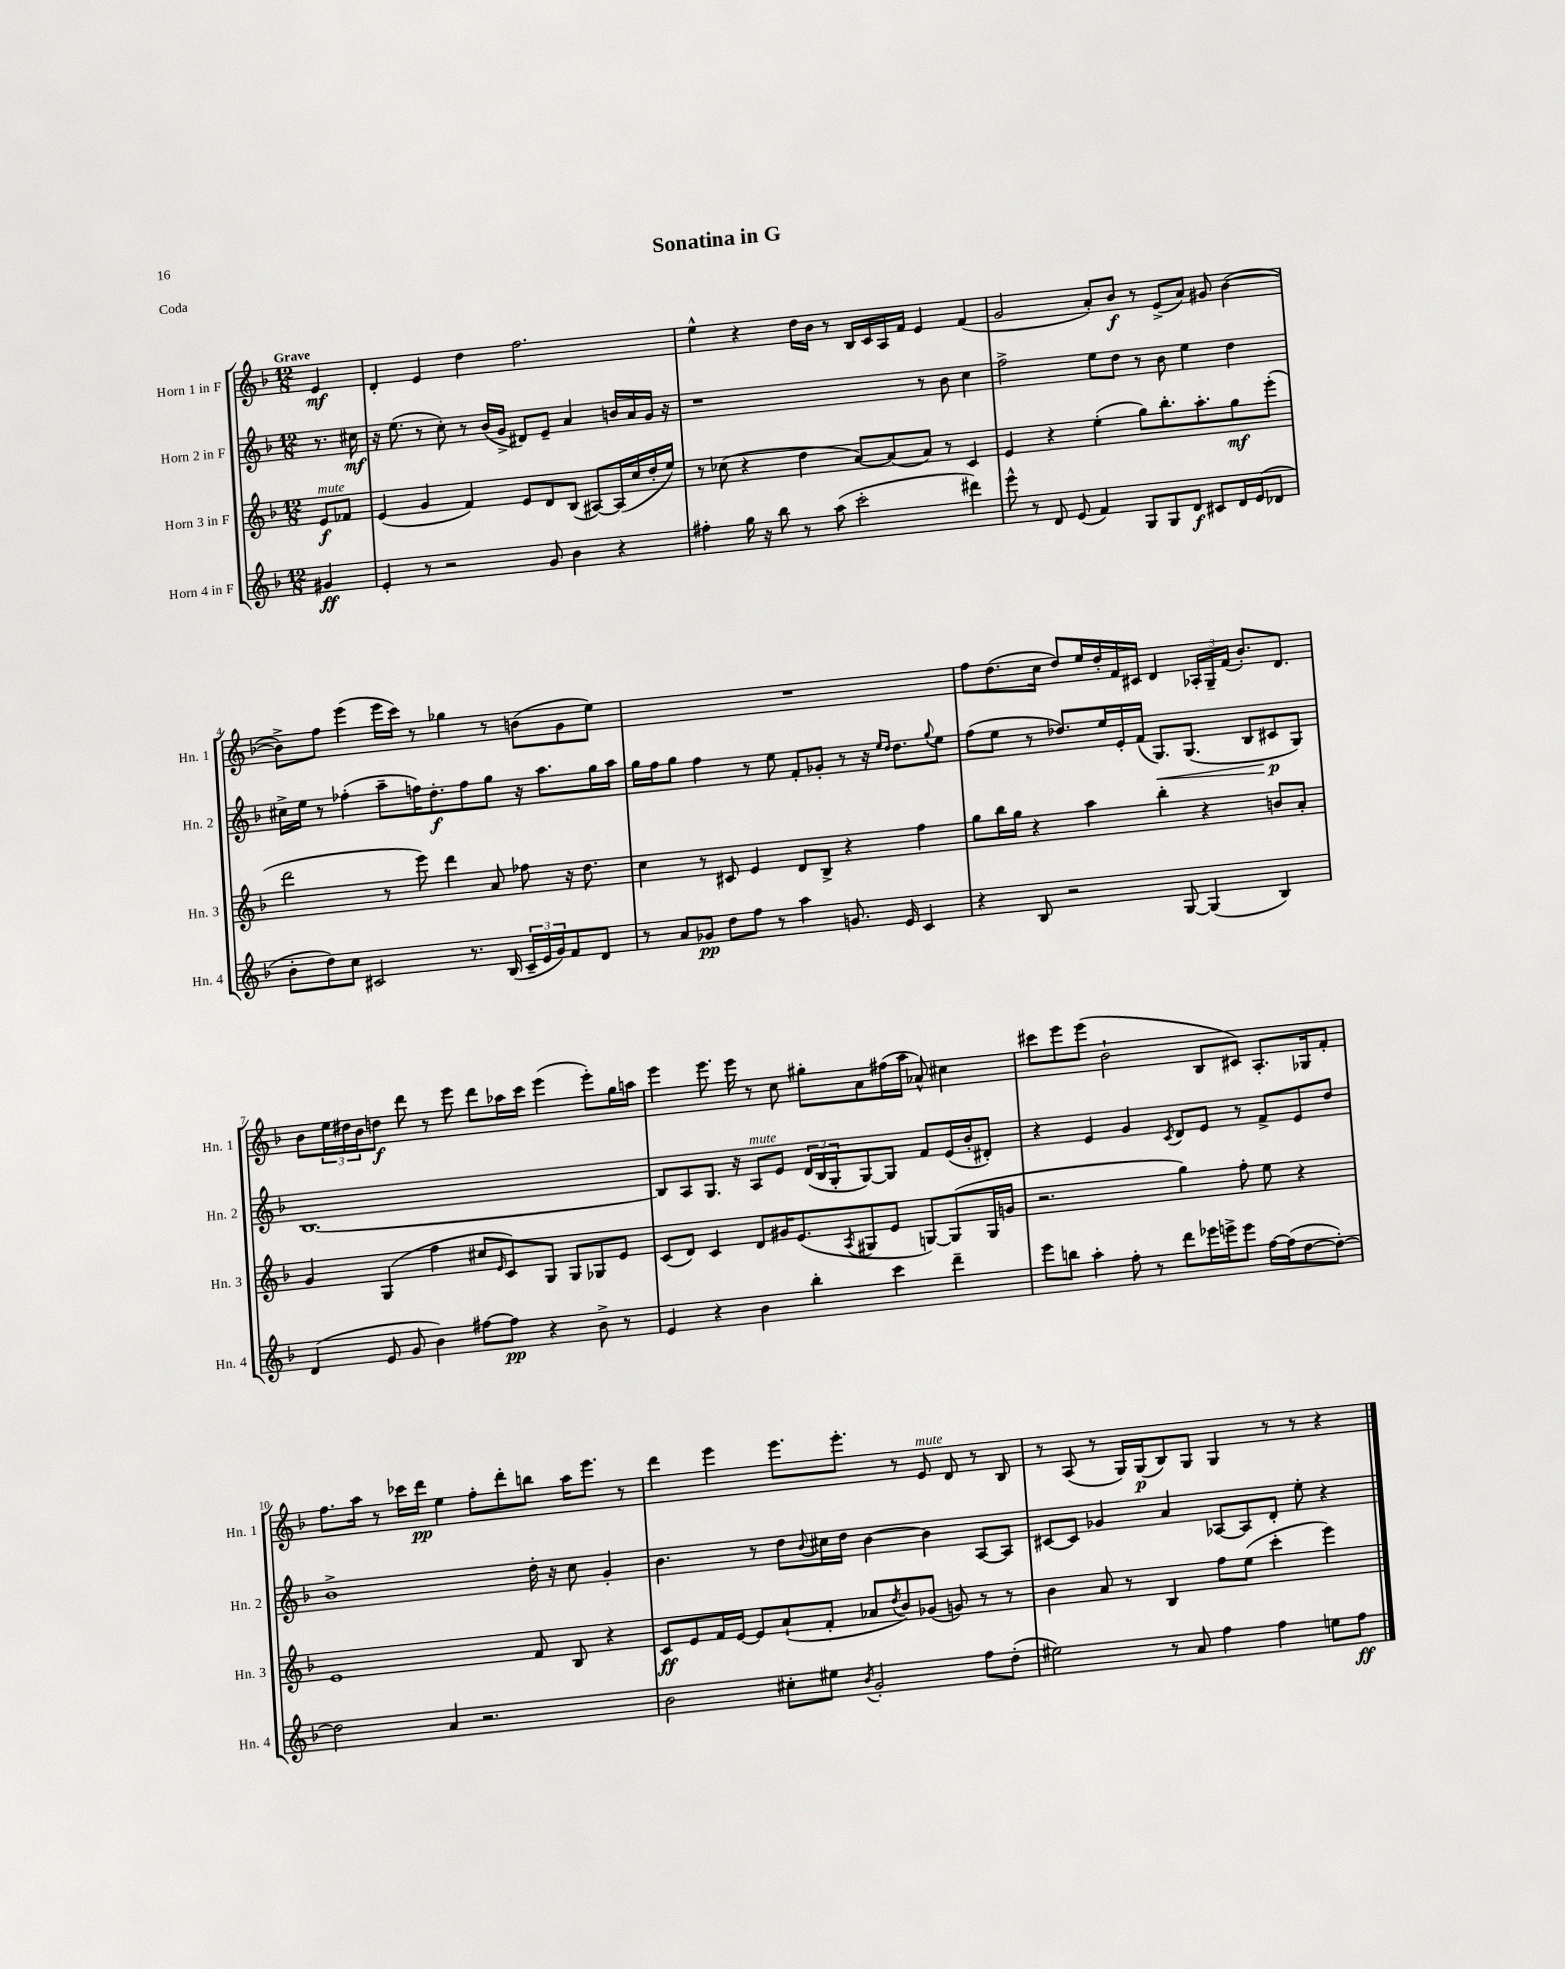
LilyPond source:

\header { title = "Sonatina in G" piece = "Coda" }
<<
\new StaffGroup <<
\new Staff = "s0" \with { instrumentName = "Horn 1 in F" shortInstrumentName = "Hn. 1" } {
    \clef treble \key f \major \numericTimeSignature \time 12/8 \partial 4 \tempo "Grave"
    e'4\mf |
    d'4-. e'4 d''4 f''2. |
    e''4-^ r4 d''16 bes'16 r8 bes16 c'16 a16 f'16 e'4 f'4( |
    g'2 a'8-.) bes'8\f r8 e'8->( a'8) gis'8 bes'4~( |
    bes'8->) f''8 e'''4( e'''16 c'''16) r8 ges''4 r8 b'8( g'8 e''8) |
    R1. |
    f''8 d''8.( c''16 d''8) e''16 d''16-. f'16 cis'16 d'4 \tuplet 3/2 { aes16-. g16-- f'16( } bes'8.-.) d'8. |
    bes'8 \tuplet 3/2 { e''16 dis''16 bes'16 } d''8\f d'''8 r8 e'''8 d'''8 aes''16 c'''16 e'''4( e'''8-.) g''16 a''16 |
    e'''4 e'''8. e'''16 r8 c''8 gis''8-. a'8 fis''16( a''16 aes'8-^) cis''4 |
    cis'''8 e'''8 e'''8( bes'2-! bes8 cis'8) a8.-. ges16 f'8-. |
    f''8. a''16 r8 ces'''16 d'''16\pp e''4 f''8-. d'''8-. b''8 a''16 e'''8. r8 |
    d'''4 e'''4 e'''8. e'''8.-. r8 e'8^\markup { \italic "mute" } d'8 r8 bes8 |
    r8 a8( r8 g16) g16\p( bes8) g8 g4 r8 r8 r4 \bar "|." |
}
\new Staff = "s1" \with { instrumentName = "Horn 2 in F" shortInstrumentName = "Hn. 2" } {
    \clef treble \key f \major \numericTimeSignature \time 12/8 \partial 4
    r8. cis''16\mf |
    r16 e''8.( r8 c''8-.) r8 bes'16( g'16-> dis'8) e'8-- a'4 b'16 a'16 g'16 r16 |
    r1 r8 bes'8 c''4 |
    f''2-> e''8 d''8 r8 bes'8 e''4 d''4 |
    cis''16-> e''16 r8 fes''4-.( a''8-- f''16) d''8.-.\f f''8 g''8 r16 a''8. g''16 a''16 |
    g''16 f''16 g''8 f''4 r8 e''8 f'8-. ges'8-. r8 r16 \grace { e''16 d''16 } d''8. \appoggiatura { g''8 } e''8 |
    f''8( e''8 r8 des''8.) e''16 e'16-. f'16( g8.\<) g8.( bes8 cis'8\p\! g8) |
    bes1.~ |
    bes8 a8 g8. r16 a8^\markup { \italic "mute" } e'8 \tuplet 3/2 { d'16( bes16 g16-. } g8~) g8 f'8 e'16( bes'16-. dis'8-.) |
    r4 e'4 g'4 \acciaccatura { c'8 } d'8 e'8 r8 f'8-> e'8 d''8 |
    bes'1-> d''16-. r16 c''8 g'4-. |
    bes'4. r8 d''8 \appoggiatura { bes'8 } cis''16 d''16 bes'4~ bes'4 a8~ a8 |
    cis'8~ cis'8 ges'4 a'4 aes8~ aes8 d'8-. e''8-. r4 \bar "|." |
}
\new Staff = "s2" \with { instrumentName = "Horn 3 in F" shortInstrumentName = "Hn. 3" } {
    \clef treble \key f \major \numericTimeSignature \time 12/8 \partial 4
    e'8\f^\markup { \italic "mute" } fes'8 |
    e'4( g'4 f'4) e'8 d'8 bes8( ais8~) ais16( c''16 d''16-. e''16) |
    r8 ces''8( r4 d''4 a'8~) a'8( a'8) r8 c'4 |
    e'4 r4 e''4-.( g''8) bes''8.-. a''8.-. g''8\mf e'''8-.( |
    d'''2 r8 e'''8) d'''4 a'8 fes''8 r16 d''8. |
    c''4 r8 cis'8 e'4 d'8 bes8-> r4 f''4 |
    g''8 bes''16 g''16 r4 a''4 bes''4-. r4 b'8 a'8-. |
    g'4 g4( f''4 cis''8 \grace { e'16 } c'8) g8 g8 ges8 e'8 |
    c'8( d'8) c'4 d'8 gis'16 e'8.( \acciaccatura { a8 } gis8 e'8 g8~) g8( g16 g'16 |
    r2. g''4) f''8-. e''8 r4 |
    e'1 f'8 bes8 r4 |
    c'8\ff e'8 f'16 e'16~ e'8 a'8-!( f'8-. aes'8 \acciaccatura { d''8 } bes'8) ges'8( g'8) r8 r8 |
    bes'4 a'8 r8 bes4 f''8 e''8( c'''4-. e'''4) \bar "|." |
}
\new Staff = "s3" \with { instrumentName = "Horn 4 in F" shortInstrumentName = "Hn. 4" } {
    \clef treble \key f \major \numericTimeSignature \time 12/8 \partial 4
    gis'4\ff |
    e'4-. r8 r2 g'8 bes'4 r4 |
    fis''4-. g''16 r16 bes''8 r8 a''8( c'''2-. dis'''4) |
    e'''8-^ r8 d'8 e'8( f'4) g8 g8 d'8\f cis'8 d'16 e'16( des'8 |
    bes'8-. d''8) c''8 cis'2 r8. bes16( \tuplet 3/2 { cis'16-- e'16 g'16) } f'8 d'8 |
    r8 a'8 ges'8\pp d''8 f''8 r8 a''4 g'8. e'16 c'4 |
    r4 bes8 r2 g8~ g4( bes4) |
    d'4( e'8 g'8 bes'4) fis''8~ fis''8\pp r4 bes'8-> r8 |
    e'4 r4 bes'4 bes''4-. c'''4 d'''4-- |
    e'''8 b''8 a''4-. f''8-. r8 d'''8 ees'''16 e'''16-> e'''8 f''16~ f''16( d''8~ d''8~-.) |
    d''2 a'4 r2. |
    bes'2 cis''8-. eis''8 \acciaccatura { bes'8 } g'2-. f''8 d''8-.( |
    eis''2) r8 a'8 f''4 f''4 e''8 f''8\ff \bar "|." |
}
>>
>>
